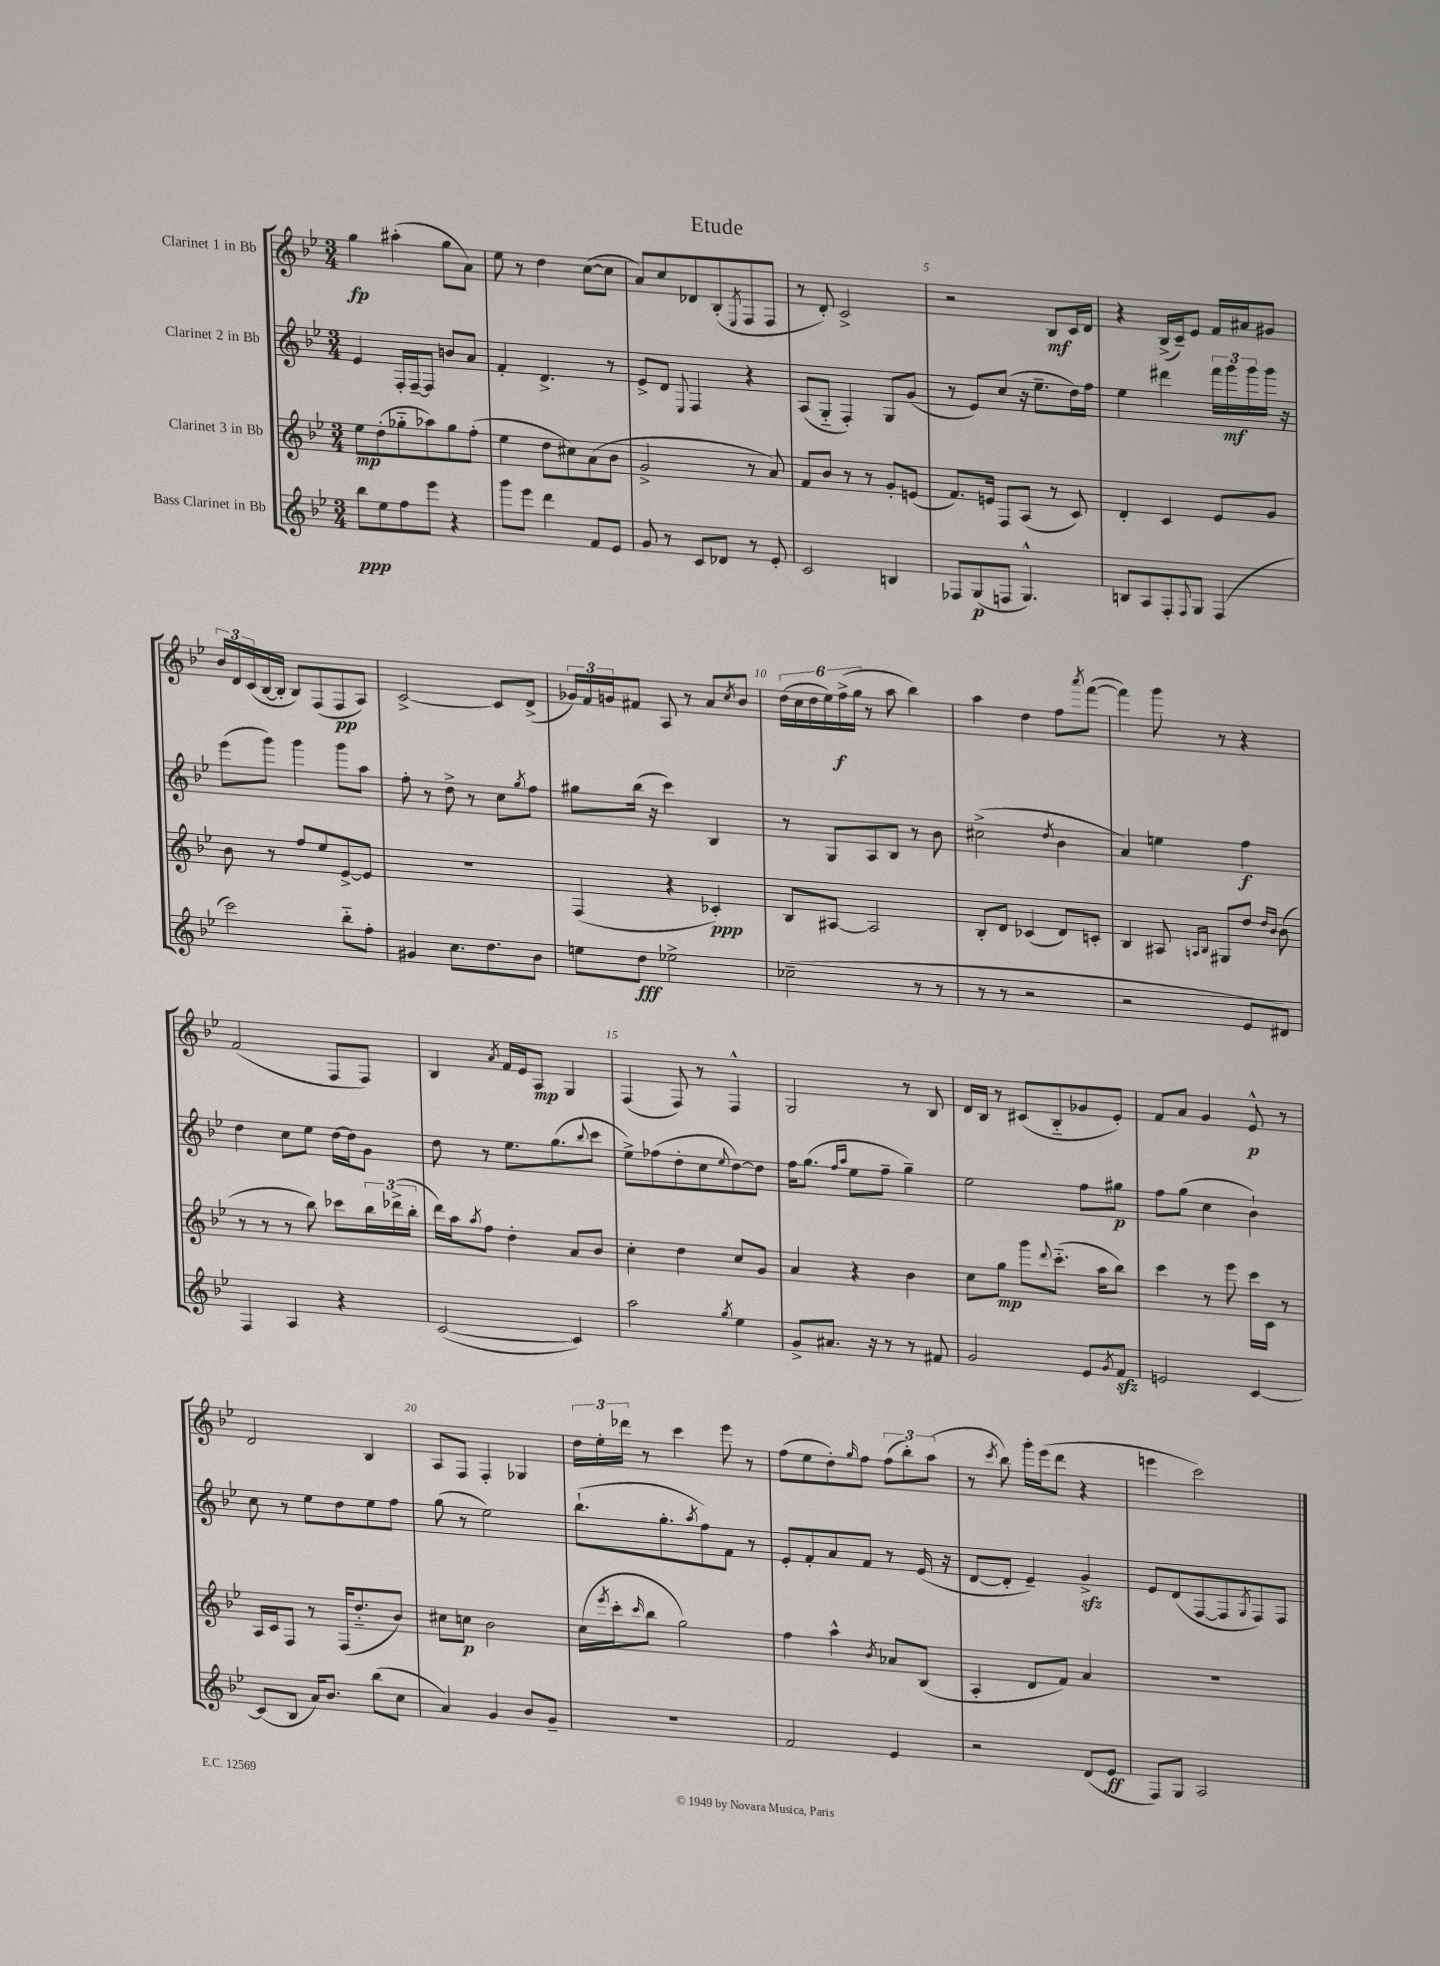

**kern	**kern	**kern	**kern
*staff4	*staff3	*staff2	*staff1
*clefG2	*clefG2	*clefG2	*clefG2
*k[b-e-]	*k[b-e-]	*k[b-e-]	*k[b-e-]
*M3/4	*M3/4	*M3/4	*M3/4
8bb-	8ee-	4e-	4gg
8ee-	(8dd'	.	.
8ff	8gg-'~	16F'	(4aa#'
.	.	[16F~	.
8eee-	8aa-)	8F]	.
4r	8gg-	8b	8gg
.	(8ff'	8a	8a)
=	=	=	=
8ggg	4ee-	4f'	8ee-
8eee-	.	.	8r
4ddd	8dd	4.d^	4dd
.	8cc#)	.	.
8f	(8a	.	([8cc
8e-	8b-	8r	8cc]
=	=	=	=
8g	2g^	8e-^	8a)
8r	.	8d	8cc
.	.	8qqE-	.
8c	.	4F	8d-
8d-	.	.	(8B-'
.	.	.	8qE-
8r	8r	4r	8F
8e-'	8a)	.	8F
=	=	=	=
2c	8f	(8A	8r
.	8b-	8G'~	8d')
.	8r	4F')	2c^
.	8r	.	.
4B	8g'	8G	.
.	(8e	(8g	.
=	=	=	=
8F-	8.f)	8r	2r
(8G	.	8e-)	.
.	16e	.	.
8F	8F	(8cc	.
4.G^^)	(8A	16r	.
.	.	8.ee-~	.
.	8r	.	8B-
.	8c)	16dd)	16c
.	.	16ff	16d
=	=	=	=
8B	4d'	4ee-	4r
8A	.	.	.
8F'	4c	4ddd#	(16B-^
.	.	.	16c~)
8qqF	.	.	.
8G	.	.	8e-
(4F	8e-	24fff	16f
.	.	24ggg	.
.	.	.	16a#
.	.	24ggg	.
.	8g	16ggg	8g#
.	.	16r	.
=	=	=	=
2ccc)	8b-	(8eee-	24b-
.	.	.	24d
.	.	.	(24c
.	8r	8ggg)	[16B-
.	.	.	16B-']
.	8ff	4ggg	8B-)
.	8ee-	.	(8F
8bb-'~	[8e-^	8ggg	8F
8ff'	8e-]	8aa	8A)
=	=	=	=
4g#	2.r	8ff'	[2c^
.	.	8r	.
8.cc	.	8dd^	.
.	.	8r	.
8.dd	.	.	.
.	.	8cc	8c]
.	.	8qgg	.
8b-	.	8ff	(8d^
=	=	=	=
8ee	(4F	8gg#	24g-)
.	.	.	24f
.	.	.	24g
8dd	.	(16bb-	8f#
.	.	16r	.
2ee-^	4r	4ccc)	8A
.	.	.	8r
.	4c-')	4B-	8a
.	.	.	8qcc
.	.	.	8b-
=	=	=	=
(2cc-~	8B-	8r	(24dd
.	.	.	24cc
.	.	.	24dd
.	[8A#	8G	24ee-)
.	.	.	(24ff^
.	.	.	24gg
.	2A#]	8A	8r
.	.	8B-	8aa
8r	.	8r	4bb-)
8r	.	8b-	.
=	=	=	=
8r	8B-'	(2cc#^	4aa
8r	8d	.	.
2r	(4c-	.	4dd
.	.	8qdd	.
.	8d)	4b-	8ff
.	.	.	8qaaa
.	8c'	.	([8fff
=	=	=	=
2r	4B-	4a)	4fff])
.	8A#	4ee	8ggg
.	16qqA	.	.
.	16qqB-	.	.
.	8G#	.	8r
8e-	8dd	4ff	4r
.	16qqdd	.	.
.	16qqb-	.	.
8d#)	(8b-	.	.
=	=	=	=
4F	8r	4dd	(2f
.	8r	.	.
4A	8r	8cc	.
.	8bb-)	8ee-	.
4r	8ccc-	[16dd	8F
.	.	16dd]	.
.	24bb-	8g	8F)
.	(24ddd-^	.	.
.	24bb-'	.	.
=	=	=	=
([2c	16ddd)	8dd	4B-
.	16aa	.	.
.	8qaa	.	.
.	8ff	8r	.
.	.	.	8qa
.	4dd'	8.ee-	16f
.	.	.	16e-
.	.	.	8A
.	.	(8.gg	.
4c])	8a	.	4G
.	.	8qqbb-	.
.	8b-	8ccc	.
=	=	=	=
2aa	4cc'	8ee-^)	(4F
.	.	(8ff-	.
.	4dd	8dd'	8F)
.	.	8cc	8r
8qgg	.	8qqee-	.
4ee-	8cc	[8dd)	4F^^
.	8g	8dd]	.
=	=	=	=
8g^	4a	16ff	2G
.	.	(8.gg	.
8.a#	.	.	.
.	.	16qqff	.
.	.	16qqaa	.
.	4r	8ee-	.
16r	.	.	.
8r	.	8ff~	.
8r	4b-	4gg~)	8r
8f#	.	.	8B-
=	=	=	=
2g	8cc	2ee-	16d
.	.	.	16B-
.	8gg	.	8r
.	8ggg	.	(8c#
.	8qqddd	.	.
.	(8.ccc'~	.	8B-'~
8e-	.	8ff	8g-
.	16aa	.	.
8qg	.	.	.
8f	8bb-)	8gg#	8e-')
=	=	=	=
2e	4ccc	8ff	8f
.	.	(8gg	8a
.	8r	4cc	4g
.	8eee-	.	.
[4c	16ccc	4b-`)	8e-^^
.	16c	.	.
.	8r	.	8r
=	=	=	=
(8c]	16A	8cc	2d
.	16c	.	.
8B-	8F	8r	.
16a)	8r	8ee-	.
8.b-	.	.	.
.	(16F	8dd	.
.	8.dd'~	.	.
(8bb-	.	8ee-	4B-
8cc	8b-)	8ff	.
=	=	=	=
4a)	8cc#	(8gg	8A
.	8cc	8r	8F
4g	2b-	2ee-)	4F'
8b-	.	.	4G-
8g~	.	.	.
=	=	=	=
2.r	(16cc	(8.bb-`	24dd
.	.	.	24ee-'
.	8qeee-	.	.
.	16ccc'	.	.
.	.	.	24ddd-
.	16qqccc	.	.
.	8bb-	.	8r
.	.	8.gg'	.
.	2gg)	.	4ccc
.	.	8qaa	.
.	.	8ff)	.
.	.	8f	8eee-
.	.	8r	8r
=	=	=	=
2f	4ff	8e-'	(8ff
.	.	8f'	8ee-
.	4aa^^	8a	8dd')
.	.	.	16qqgg
.	.	8f	8ff
.	8qb-	.	.
4e-	8a-	8r	(12ff
.	.	.	12bb-')
.	(8B-	(16e-	.
.	.	.	(12aa
.	.	16r	.
=	=	=	=
2r	4A'	[8d	8r
.	.	.	8qccc
.	.	8d']	8bb-)
.	8d	4e-~)	16ggg'
.	.	.	(16eee-
.	8f)	.	8ddd
(8d	4a	4g^	4r
8e-	.	.	.
=	=	=	=
8F)	2.r	8e-	4eee
8G	.	(8d	.
2A	.	[8F	2ccc)
.	.	8F]	.
.	.	8qG	.
.	.	8F)	.
.	.	8F	.
==	==	==	==
*-	*-	*-	*-
